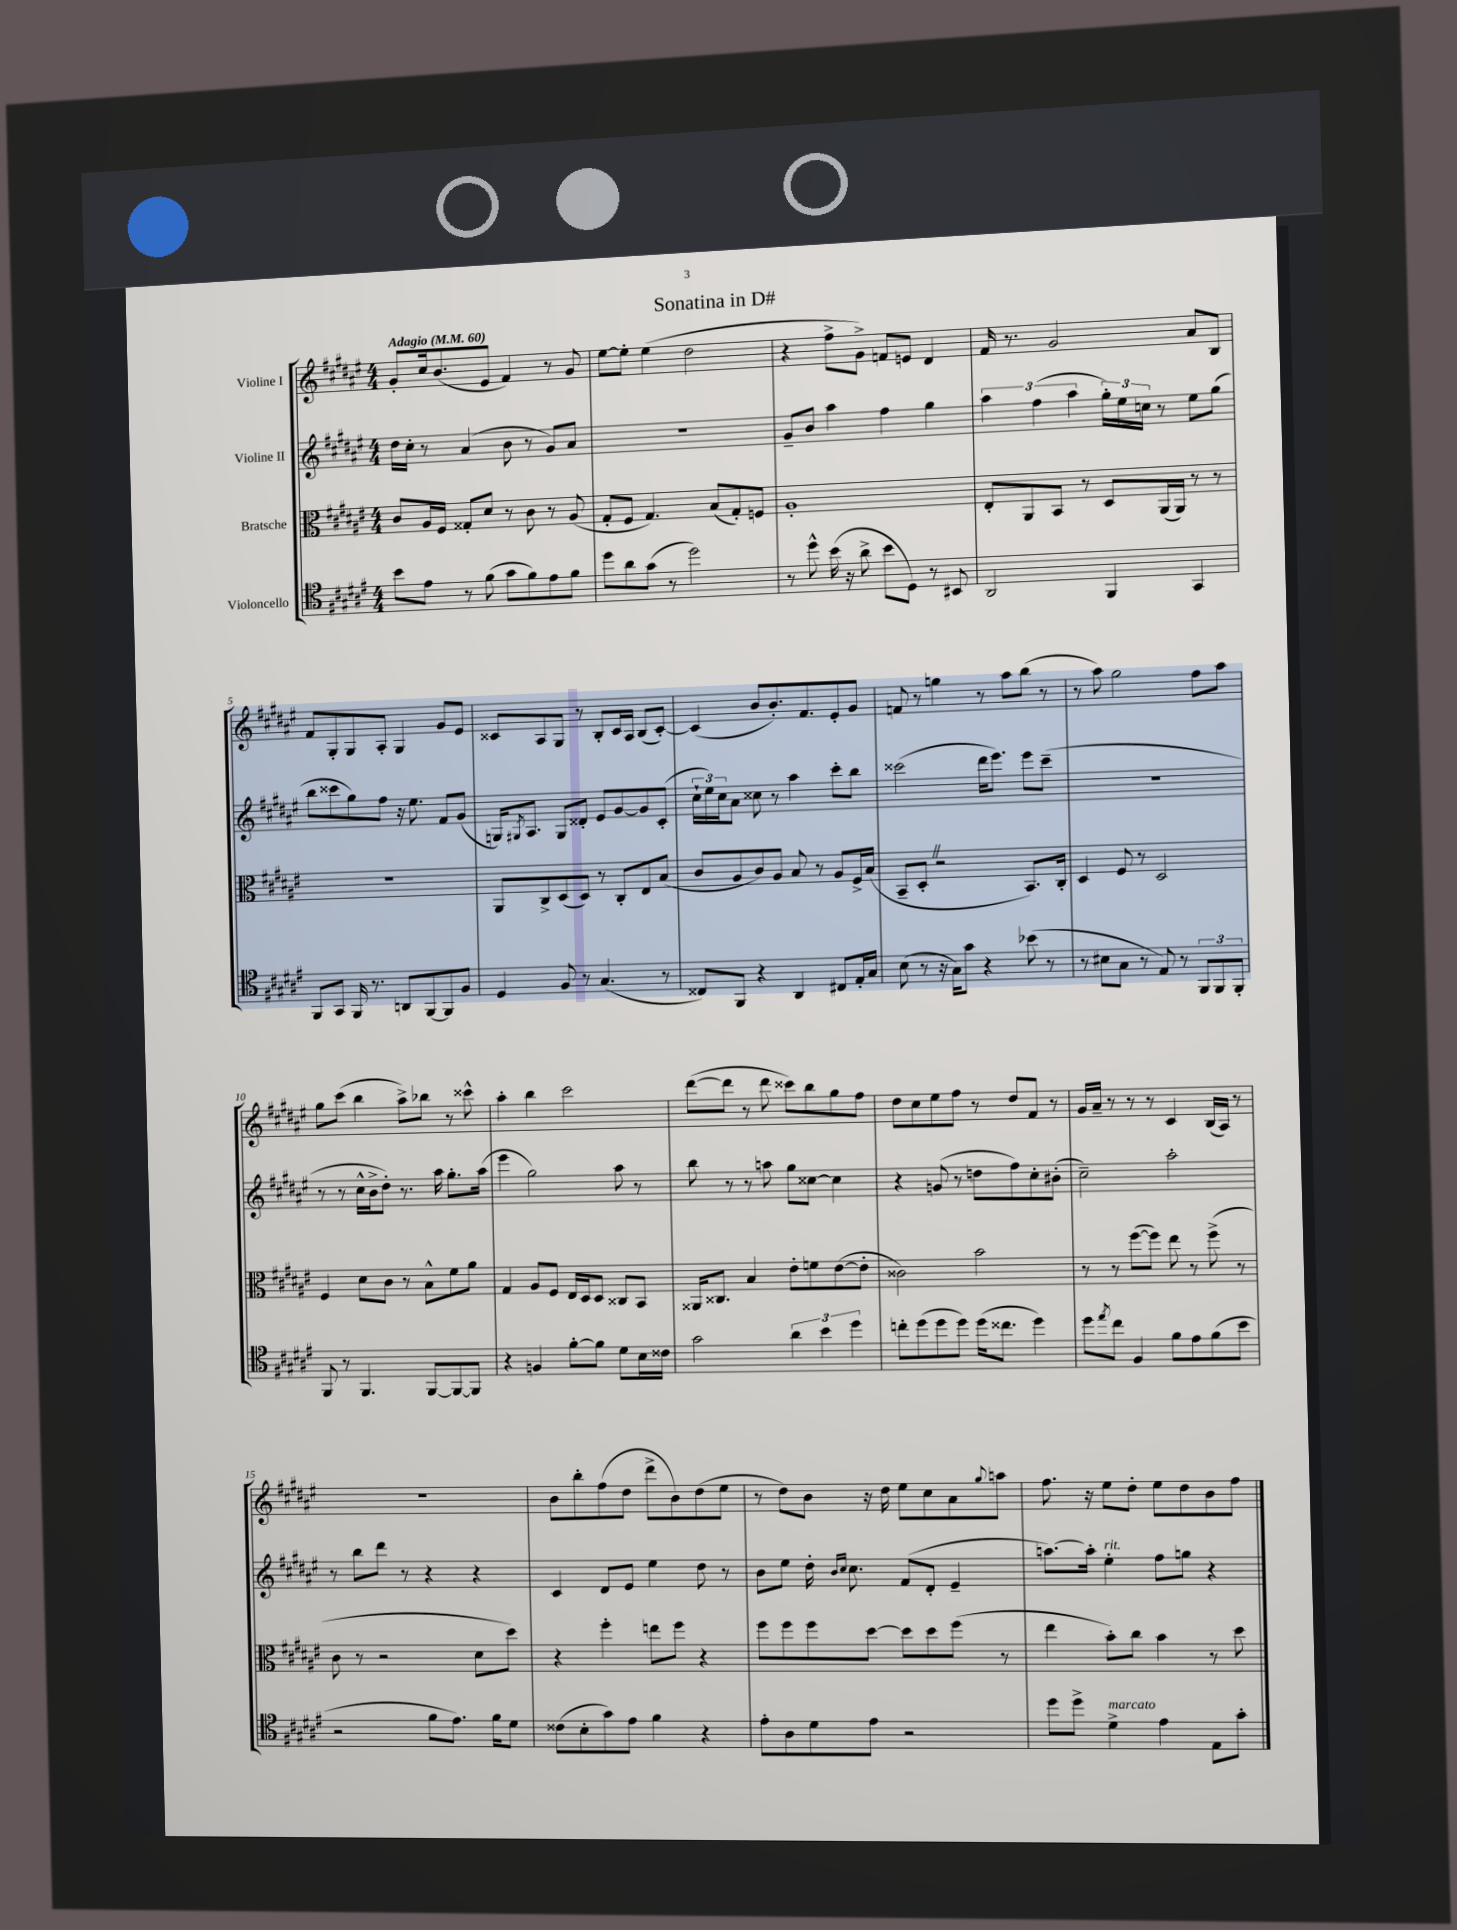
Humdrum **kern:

**kern	**kern	**kern	**kern
*part4	*part3	*part2	*part1
*staff4	*staff3	*staff2	*staff1
*I"Violoncello	*I"Bratsche	*I"Violine II	*I"Violine I
*clefC4	*clefC3	*clefG2	*clefG2
*k[f#c#g#d#a#e#]	*k[f#c#g#d#a#e#]	*k[f#c#g#d#a#e#]	*k[f#c#g#d#a#e#]
*M4/4	*M4/4	*M4/4	*M4/4
*MM60	*MM60	*MM60	*MM60
=1	=1	=1	=1
!	!	!	!LO:TX:a:B:t=Adagio
8b\L	8c#/L	16dd#\LL	8g#'/L
.	.	16cc#'\JJ	.
8e#\J	16A#/L	8r	16cc#/k
.	16F#/JJ	.	(8.b/
8r	8G##X'/L	(4a#/	.
(8f#\	8d#/J	.	8e#/J
8g#\L	8r	8b\	4f#/)
8f#\)	8c#\	8r	.
8e#\	8r	8g#/L)	8r
8f#\J	(8A#/	8a#/J	8g#/
=2	=2	=2	=2
8dd#\L	8G#'/L	1r	[8ee#\L
8a#\	8F#/J	.	8ee#'\J]
(8g#\J	4.G#/)	.	(4ee#\
8r	.	.	.
2dd#\)	.	.	2dd#\
.	(8B/L	.	.
.	8G#'/)	.	.
.	8Fn/J	.	.
=3	=3	=3	=3
8r	1A#'	8g#~/L	4r
8dd#^^\	.	8b/J	.
(16b\	.	4aa#\	8ff#^\L
16r	.	.	.
8a#^\	.	.	8g#^\J)
8b\L	.	4ff#\	8fn/L
8D#\J)	.	.	8en/J
8r	.	4gg#\	4d#/
8BB#X/	.	.	.
=4	=4	=4	=4
2AA#/	8E#'/L	6aa#\	16f#/
.	.	.	8.r
.	8AA#/	.	.
.	.	(6ff#\	.
.	8BB/J	.	2g#/
.	.	6aa#\	.
.	8r	.	.
4FF#/	8D#/L	24gg#'\LL)	.
.	.	24ee#\	.
.	.	24ccn\JJ	.
.	(16AA#/L	8r	.
.	16AA#/JJ)	.	.
4GG#/	8r	8ee#\L	8a#/L
.	8r	(8gg#\J	8B/J
!!LO:LB:g=z
=5	=5	=5	=5
8FF#/L	1r	8bb\L	8f#/L
8GG#/J	.	8ccc##X\	8G#'/
16FF#/	.	8gg#\)	8G#/
8.r	.	.	.
.	.	8ff#\J	8A#'/J
8AAn/L	.	16r	4G#/
.	.	8.ee#\	.
[8FF#/	.	.	.
8FF#/]	.	8f#/L	8g#/L
8F#/J	.	(8g#/J	8e#/J
=6	=6	=6	=6
4D#/	8AA#/L	16Gn/KL)	8c##X/L
.	.	8qG#X/	.
.	.	8.A#/J	.
.	8C#^/	.	8A#/
8F#/	(8D#/	8G#/L	8G#/J
8r	8D#/J)	8d##X'/J	8r
(4.G#/	8r	8e#/L	8B'/L
.	8C#'/L	[8g#/	16c##/L
.	.	.	16A#/JJ
.	8E#/	8g#/]	(8B/L
8r	(8B/J	(8c#'/J	[8c##'/J)
=7	=7	=7	=7
8C##X/L)	8c#/L	24cc#`\LL	(4c##/]
.	.	24ee#\)	.
.	.	24cc#\J	.
8FF#/J	8A#/	8a#\J	.
4r	8c#/)	8cc##X\	8b/L
.	8A#/J	8r	8.b'/)
4AA#/	8B/	4aa#\	.
.	.	.	8.f#/
.	8r	.	.
8C#X/L	8A#/L	8ccc#'\L	8e#'/
16E#'/L	16F#^/L	8bb\J	8g#/J
16G#/JJ	(16B/JJ	.	.
=8	=8	=8	=8
(8B\	8BB~/L	(2ccc##X\	8fn/
8r	8D#'Z/J	.	8r
16r	2r	.	4ggn\
16G#\KL)	.	.	.
8g#\J	.	.	.
4r	.	16ddd#\KL	8r
.	.	8.eee#\J)	.
.	.	.	8aa#\L
(8b-X\	8.BB/L)	8eee#\L	(8bb\J
8r	.	(8ccc##~\J	8r
.	16C#'/Jk	.	.
=9	=9	=9	=9
8r	4D#/	1r	8r
8B#X\L	.	.	8aa#\)
8G#\J	8F#/	.	2gg#\
8r	8r	.	.
8E#/)	2D#/	.	.
8r	.	.	.
12FF#/L	.	.	8ff#\L
12FF#/	.	.	.
.	.	.	8aa#\J
12FF#'/J	.	.	.
!!LO:LB:g=z
=10	=10	=10	=10
8FF#/	4F#/	8r	8gg#\L
8r	.	8r	(8ccc#\J
4.FF#/	8d#\L	16cc#^^\LL	4bb\
.	.	16b^\J	.
.	8c#\J	8dd#'\J)	.
.	8r	8.r	8aa#^\L)
[8FF#/L	8B^^\L	.	8bb-X\J
.	.	16aa#\	.
8FF#/_	8f#\	8.gg#'\L	8r
8FF#/J]	8a#\J	.	8ccc##X^^\
.	.	(16aa#\Jk	.
=11	=11	=11	=11
4r	4G#/	4eee#\	4aa#'\
4Fn/	8A#/L	2gg#\)	4bb\
.	8F#/J	.	.
[8f#'\L	16E#/LL	.	2ccc#\
.	16D#/J	.	.
8f#\J]	8D#/J	.	.
8d#\L	8C##X/L	8aa#\	.
16B\L	8BB/J	8r	.
16c##X\JJ	.	.	.
=12	=12	=12	=12
2g#\	16AA##X/KL	8bb\	([8ddd#\L
.	8.C##X/J	.	.
.	.	8r	8ddd#\J]
.	4B/	8r	8r
.	.	8aan\	8ddd#\
6a#\	8e#'\L	8gg#\L	8ccc##X\L)
.	8fn\	[8cc##X\J	8bb\
6b\	.	.	.
.	([8e#\	4cc##\]	8gg#\
6dd#\	.	.	.
.	8e#'\J]	.	8ff#\J
=13	=13	=13	=13
8ccn'\L	2c##X\)	4r	8dd#\L
(8dd#\	.	.	8cc#\
8dd#\	.	(8gn/	8ee#\
8dd#\J)	.	8r	8ff#\J
(16dd#\KL	2b\	8ddn\L	8r
8.cc##X\J	.	.	.
.	.	8ff#\)	8dd#/L
4dd#\)	.	8cc#'\	8f#/J
.	.	(8b#X'\J	8r
=14	=14	=14	=14
8dd#\L	8r	2cc#~\)	16g#/LL
.	.	.	16a#~/JJ
8qee#/	.	.	.
8cc#\J	8r	.	8r
4F#/	([8ff#\L	.	8r
.	8ff#\J])	.	8r
8f#\L	8ee#\	2aa#'\	4c#/
8e#\	8r	.	.
(8f#\	(8ff#^\	.	(16B/LL
.	.	.	16A#/JJ)
8b\J	8r	.	8r
!!LO:LB:g=z
=15	=15	=15	=15
2r	8c#\	8r	1r
.	8r	8bb\L	.
.	2r	8ddd#\J	.
.	.	8r	.
8f#\L	.	4r	.
8.e#\J)	.	.	.
.	8d#\L	4r	.
16f#\KL	.	.	.
8d#\J	8dd#\J)	.	.
=16	=16	=16	=16
(8c##X\L	4r	4c#/	8b\L
8B'\	.	.	8bb'\
8g#\)	4ff#'\	8d#/L	(8ff#\
8e#\J	.	8e#/J	8dd#\J
4f#\	8een\L	4ee#\	8ddd#^\L
.	8ff#\J	.	8b\)
4r	4r	8dd#\	(8dd#\
.	.	8r	8ee#\J
=17	=17	=17	=17
8e#'\L	8ff#\L	8b\L	8r
8A#\	8ff#\	8ee#\J	8dd#\L)
8d#\	8ff#\	16dd#'\	8b\J
.	.	16qqb/LL	.
.	.	16qqcc#/JJ	.
.	.	8.cc#\	.
8e#\J	[8dd#\J	.	16r
.	.	.	16dd#\
2r	8dd#\L]	(8f#/L	8ee#\L
.	8dd#\	8d#'/J	8cc#\
.	(8ff#\J	4e#~/	8a#\
.	.	.	8qqgg#/
.	8r	.	8aan\J
=18	=18	=18	=18
8dd#\L	4ee#\	[8.aan\L)	8.ff#\
8dd#^\J	.	.	.
.	.	16aa'\Jk]	16r
!	!	!LO:TX:a:i:t=rit.	!
!LO:TX:a:i:t=marcato	!	!	!
4d#^\	8b'\L)	4ee#'\	8ee#\L
.	8cc#\J	.	8dd#'\J
4e#\	4b\	8ff#\L	8ee#\L
.	.	8ggn\J	8dd#\
8E#\L	8r	4r	8b\
8g#'\J	8dd#\	.	8ff#\J
==	==	==	==
*-	*-	*-	*-
